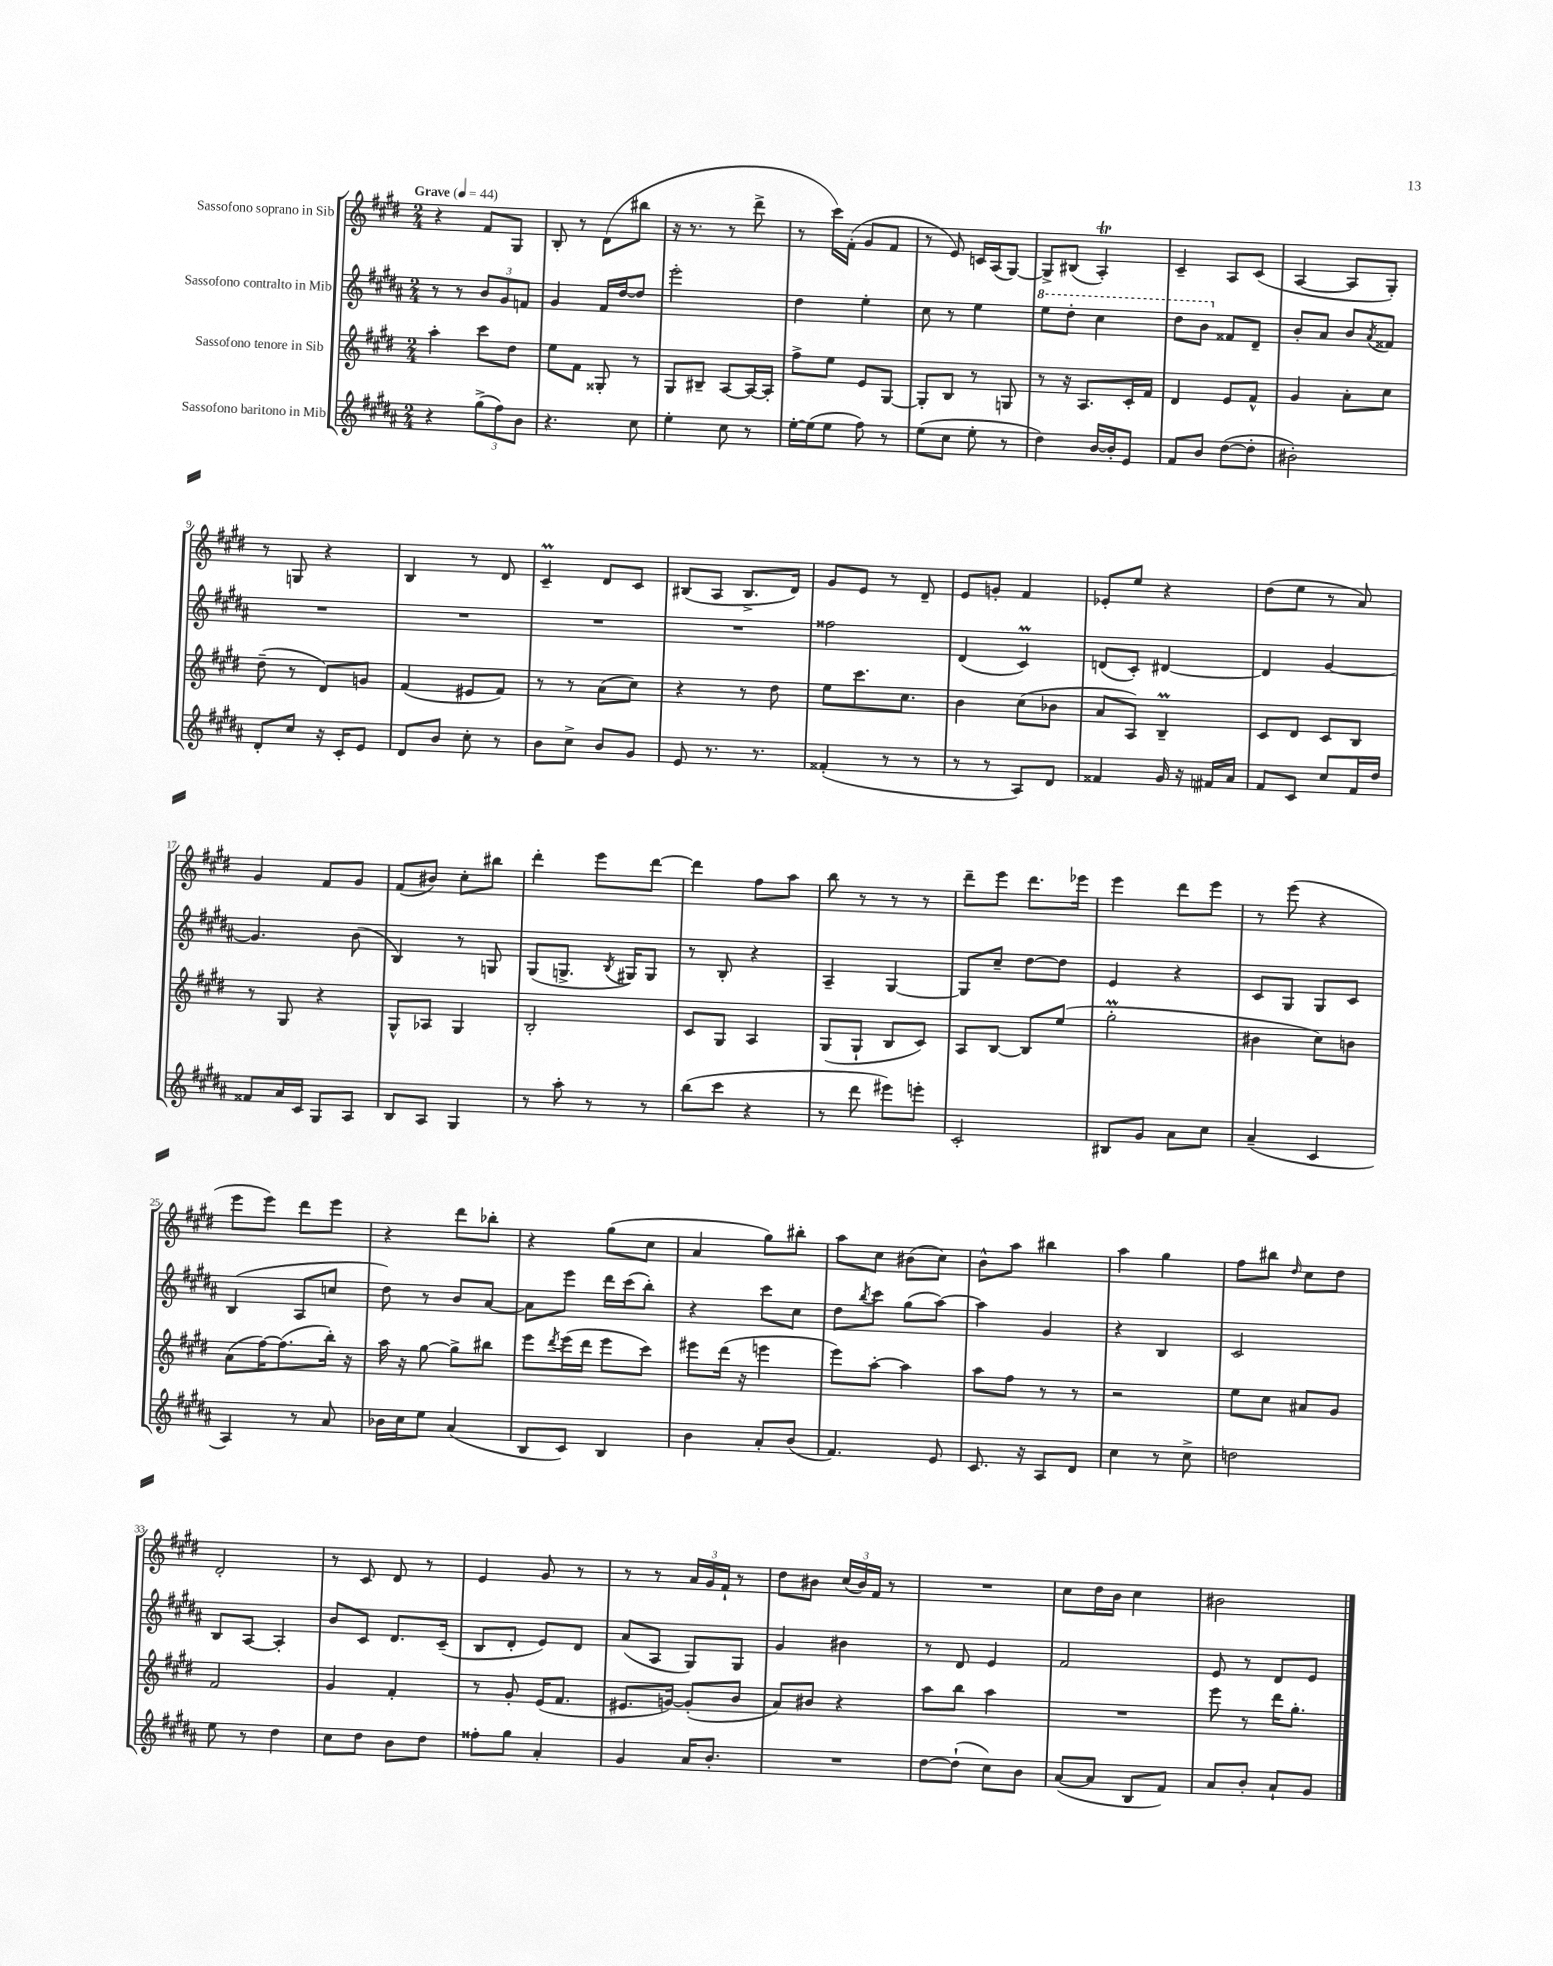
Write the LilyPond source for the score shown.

<<
\new StaffGroup <<
\new Staff = "s0" \with { instrumentName = "Sassofono soprano in Sib" } {
    \clef treble \key e \major \numericTimeSignature \time 2/4 \tempo "Grave" 4 = 44
    r4 fis'8 gis8 |
    b8-. r8 dis'8( bis''8 |
    r16 r8. r8 dis'''8-> |
    r8 cis'''16) fis'16-.( gis'8 fis'8 |
    r8 e'8) c'16 a16( gis8~) |
    gis8-> bis8( a4-.\trill) |
    cis'4-- a8 cis'8( |
    a4~ a8 gis8-.) |
    r8 g8 r4 |
    b4 r8 dis'8 |
    cis'4--\prall dis'8 cis'8 |
    bis8( a8 bis8.-> dis'16) |
    gis'8 e'8 r8 dis'8-- |
    e'8 g'8-. fis'4 |
    ees'8-. e''8 r4 |
    dis''8( e''8 r8 a'8) |
    gis'4 fis'8 gis'8 |
    fis'8( bis'8) cis''8-. bis''8 |
    dis'''4-. e'''8 dis'''8~ |
    dis'''4 fis''8 a''8 |
    b''8 r8 r8 r8 |
    dis'''8-- e'''8 dis'''8. ees'''16 |
    e'''4 dis'''8 e'''8 |
    r8 e'''8( r4 |
    e'''8 e'''8) dis'''8 e'''8 |
    r4 dis'''8 bes''8-. |
    r4 gis''8( cis''8 |
    a'4 gis''8) bis''8-. |
    a''8 cis''8 bis'8( cis''8) |
    b'8-^ a''8 bis''4 |
    a''4 gis''4 |
    fis''8 bis''8 \grace { dis''16 } cis''8 dis''8 |
    dis'2-. |
    r8 cis'8 dis'8 r8 |
    e'4 gis'8 r8 |
    r8 r8 \tuplet 3/2 { a'16 gis'16 fis'16-! } r8 |
    dis''8 bis'8 \tuplet 3/2 { cis''16( bis'16) fis'16 } r8 |
    R2 |
    cis''8 dis''16 b'16 cis''4 |
    bis'2 \bar "|." |
}
\new Staff = "s1" \with { instrumentName = "Sassofono contralto in Mib" } {
    \clef treble \key b \major \numericTimeSignature \time 2/4
    r8 r8 \tuplet 3/2 { b'8 gis'8 f'8 } |
    gis'4 fis'16 dis''16~ dis''8 |
    e'''2-. |
    dis''4 e''4-. |
    cis''8 r8 e''4 |
    \ottava #1 e'''8 dis'''8-. cis'''4 |
    dis'''8 b''8 \ottava #0 fisis'8 dis'8-- |
    b'8-. ais'8 b'8 \acciaccatura { ais'8 } fisis'8 |
    R2 |
    R2 |
    R2 |
    R2 |
    fisis''2 |
    dis'4( cis'4\prall) |
    d'8( cis'8-.) dis'4~ |
    dis'4 gis'4~ |
    gis'4. b'8( |
    b4) r8 g8 |
    gis8( g8.-> \acciaccatura { b8 } gis16) gis8 |
    r8 b8-. r4 |
    ais4-- gis4~ |
    gis8 cis''8-- dis''8~ dis''8 |
    e'4 r4 |
    cis'8 gis8 gis8 cis'8 |
    b4( ais8 c''8 |
    dis''8) r8 b'8 ais'8~ |
    ais'8 e'''8 dis'''16 cis'''16( b''8-.) |
    r4 cis'''8 cis''8 |
    dis''8 \acciaccatura { b''8 } cis'''8 gis''8( ais''8~) |
    ais''4 gis'4 |
    r4 b4 |
    cis'2 |
    b8 ais8~ ais4-. |
    b'8 cis'8 dis'8. cis'16--( |
    b8 dis'8-. e'8) dis'8 |
    ais'8( ais8 gis8) gis8 |
    gis'4 bis'4 |
    r8 dis'8 e'4 |
    fis'2 |
    e'8 r8 dis'8 e'8 \bar "|." |
}
\new Staff = "s2" \with { instrumentName = "Sassofono tenore in Sib" } {
    \clef treble \key e \major \numericTimeSignature \time 2/4
    a''4-. cis'''8 dis''8 |
    e''8 fis'8 gisis8-. r8 |
    gis8 bis8-- a8~ a16~ a16-. |
    fis''8-> e''8 e'8 gis8~ |
    gis8-. b8 r8 g8 |
    r8 r16 a8. cis'16-. fis'16 |
    dis'4 e'8 fis'8-^ |
    gis'4 a'8-. cis''8 |
    dis''8--( r8 dis'8) g'8 |
    fis'4( eis'8 fis'8) |
    r8 r8 a'8( cis''8) |
    r4 r8 dis''8 |
    e''8 cis'''8. cis''8. |
    b'4 cis''8( bes'8 |
    a'8 a8) b4--\prall |
    cis'8 dis'8 cis'8 b8 |
    r8 gis8 r4 |
    gis8-^ aes8 gis4 |
    b2-. |
    cis'8 gis8 a4 |
    gis8( gis8-! b8 cis'8) |
    a8 b8~ b8 e''8( |
    gis''2-.\prall |
    bis'4 cis''8) b'8 |
    a'8( fis''16~) fis''8.( b''16-.) r16 |
    a''16 r16 gis''8~ gis''8-> bis''8 |
    e'''8 \acciaccatura { dis'''8 } e'''16( dis'''16 e'''8 cis'''8) |
    eis'''8 dis'''16( r16 e'''4 |
    e'''8) a''8~-. a''4 |
    a''8 fis''8 r8 r8 |
    r2 |
    e''8 cis''8 ais'8 gis'8 |
    fis'2 |
    gis'4 fis'4-. |
    r8 gis'8-. e'16( fis'8. |
    eis'8. g'16~) g'8-.( b'8 |
    a'8) bis'8 r4 |
    a''8 b''8 a''4 |
    R2 |
    e'''8 r8 dis'''16 gis''8.-. \bar "|." |
}
\new Staff = "s3" \with { instrumentName = "Sassofono baritono in Mib" } {
    \clef treble \key b \major \numericTimeSignature \time 2/4
    r4 \tuplet 3/2 { gis''8->( fis''8) b'8 } |
    r4. cis''8 |
    e''4-. cis''8 r8 |
    e''16~-. e''16( e''8 fis''8) r8 |
    e''8( cis''8 e''8-. r8 |
    dis''4) b'16~ b'16-. e'8 |
    fis'8 b'8 dis''8~( dis''8-. |
    bis'2-.) |
    dis'8-. cis''8 r16 cis'16-. e'8 |
    dis'8 b'8 cis''8-. r8 |
    b'8 cis''8-> b'8 gis'8 |
    e'8 r8. r8. |
    fisis'4-.( r8 r8 |
    r8 r8 ais8) dis'8 |
    fisis'4 gis'16 r16 fis'16 ais'16 |
    fis'8 cis'8 cis''8 fis'16 dis''16 |
    fisis'8 ais'16 cis'16 gis8 ais8 |
    b8 ais8 gis4 |
    r8 ais''8-. r8 r8 |
    b''8( cis'''8 r4 |
    r8 dis'''8 eis'''8) e'''8-. |
    cis'2-. |
    bis8 gis'8 ais'8 cis''8 |
    ais'4--( cis'4 |
    ais4) r8 ais'8 |
    bes'16 cis''16 e''8 ais'4( |
    b8 cis'8) b4 |
    b'4 ais'8-. b'8( |
    fis'4.) e'8 |
    cis'8. r16 ais8 dis'8 |
    cis''4 r8 cis''8-> |
    d''2 |
    e''8 r8 dis''4 |
    cis''8 dis''8 b'8 dis''8 |
    fisis''8-. gis''8 ais'4-. |
    gis'4 ais'16 b'8.-. |
    R2 |
    dis''8~ dis''8-!( cis''8) b'8 |
    ais'8~( ais'8 b8 fis'8) |
    ais'8 b'8-. ais'8-! gis'8 \bar "|." |
}
>>
>>
